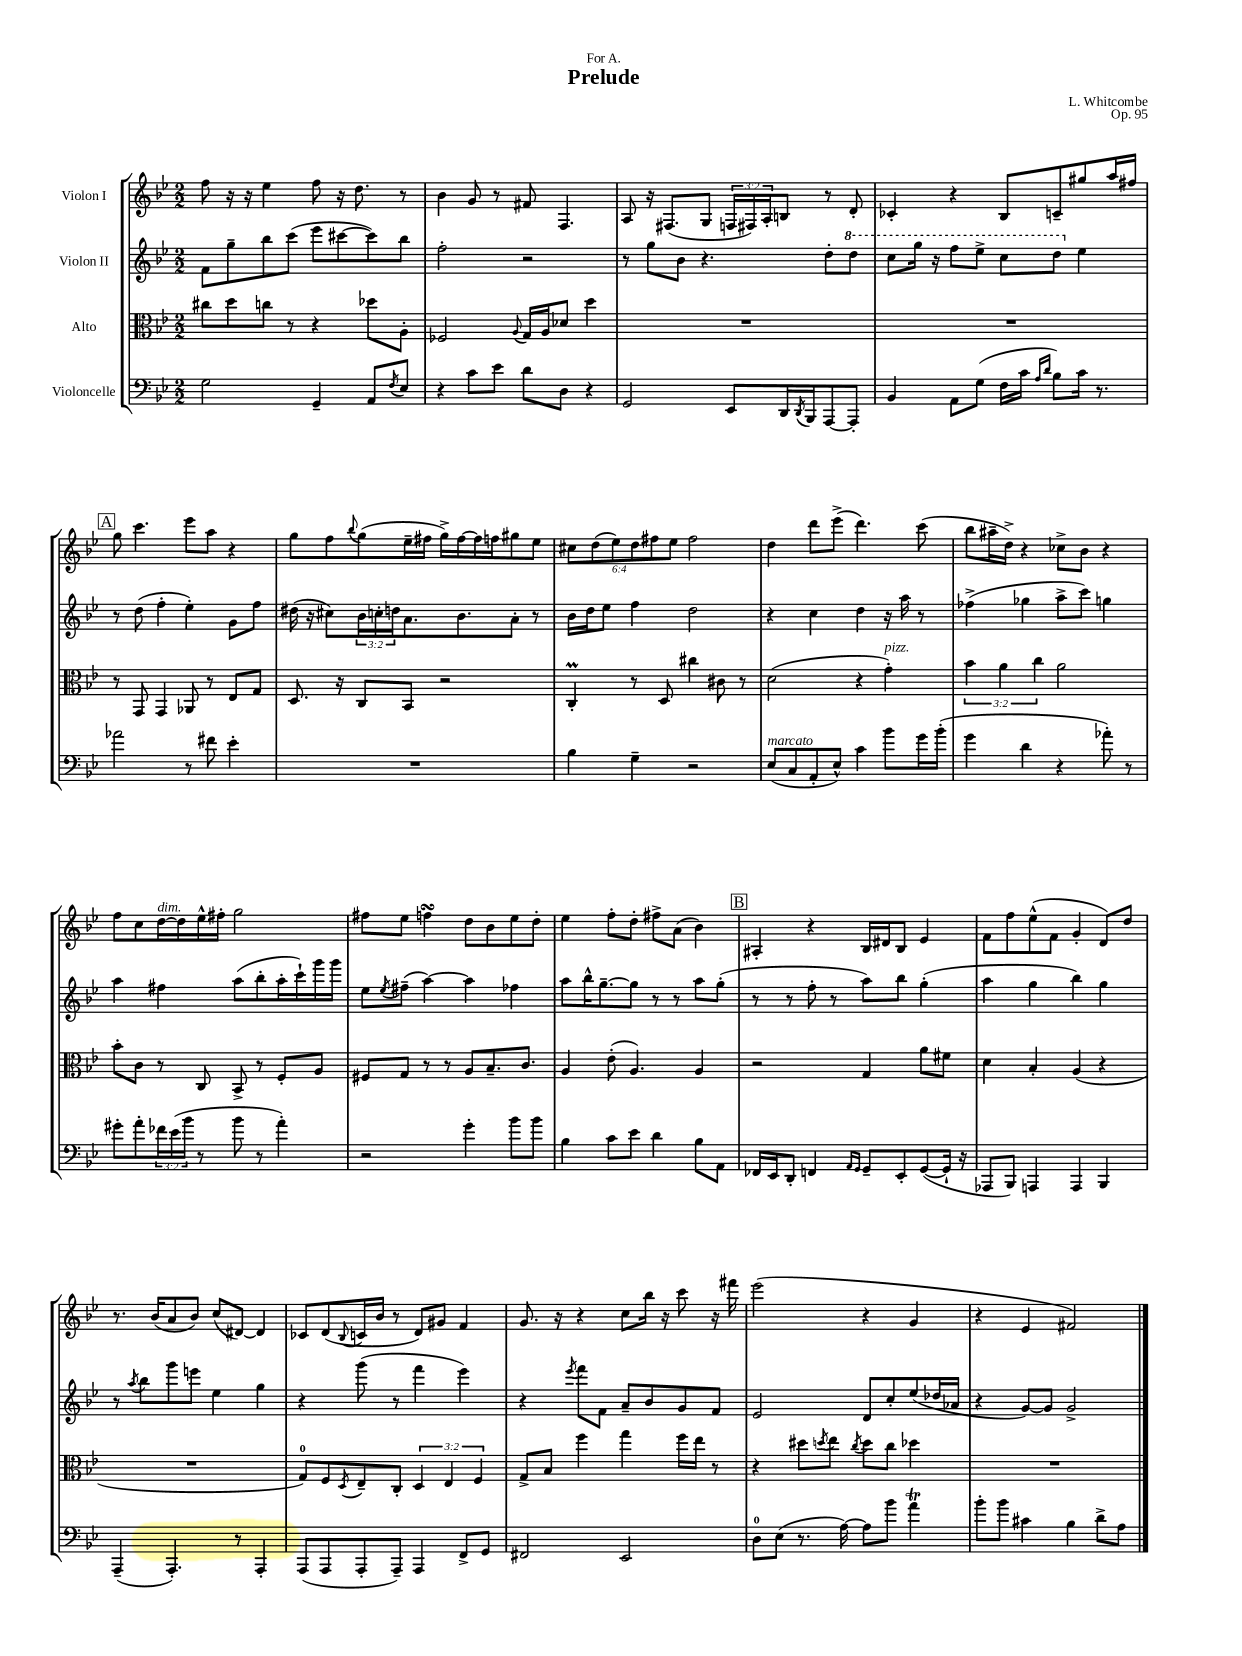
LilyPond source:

\header { title = "Prelude" composer = "L. Whitcombe" dedication = "For A." opus = "Op. 95" }
<<
\new StaffGroup <<
\new Staff = "s0" \with { instrumentName = "Violon I" } {
    \clef treble \key bes \major \numericTimeSignature \time 2/2 \override Staff.TupletNumber.text = #tuplet-number::calc-fraction-text
    f''8 r16 r16 ees''4 f''8 r16 d''8. r8 |
    bes'4 g'8 r8 fis'8 f4. |
    a8 r16 fis8.( g8 \tuplet 3/2 { f16 fis16) a16-. } b8 r8 d'8-. |
    ces'4-. r4 bes8 c'8-- gis''8 a''16 fis''16 |
    \mark \markup { \box "A" } g''8 c'''4. ees'''8 a''8 r4 |
    g''8 f''8 \appoggiatura { bes''8 } g''8( ees''16-- fis''16 g''16->) fis''16~ fis''16 f''16 gis''8 ees''8 |
    \tuplet 6/4 { cis''8 d''8( ees''8) d''8 fis''8 ees''8 } fis''2 |
    d''4 d'''8 ees'''8->( d'''4.) c'''8( |
    bes''8 ais''16-- d''16->) r4 ces''8-> bes'8 r4 |
    f''8 c''8 d''16~^\markup { \italic "dim." } d''16 ees''16-^ fis''16-. g''2 |
    fis''8 ees''8 f''4\turn d''8 bes'8 ees''8 d''8-. |
    ees''4 f''8-. d''8-. fis''8-> a'8( bes'4) |
    \mark \markup { \box "B" } ais4-. r4 bes16 dis'16 bes8 ees'4 |
    f'8 f''8 ees''8-^( f'8 g'4-. d'8) d''8 |
    r8. bes'16( a'8 bes'8) c''8( dis'8~) dis'4 |
    ces'8 d'8( \appoggiatura { bes8 } c'16 bes'16 r8 d'8) gis'8 f'4 |
    g'8. r16 r4 c''8 bes''16 r16 c'''8 r16 fis'''16 |
    ees'''2( r4 g'4 |
    r4 ees'4 fis'2) \bar "|." |
}
\new Staff = "s1" \with { instrumentName = "Violon II" } {
    \clef treble \key bes \major \numericTimeSignature \time 2/2 \override Staff.TupletNumber.text = #tuplet-number::calc-fraction-text
    f'8 g''8-- bes''8 c'''8( ees'''8 cis'''8~ cis'''8) bes''8 |
    f''2-. r2 |
    r8 g''8 bes'8 r4. d''8-. \ottava #1 d'''8 |
    c'''8 g'''16 r16 f'''8 ees'''8-> c'''8 d'''8 \ottava #0 ees''4 |
    \mark \markup { \box "A" } r8 d''8( f''4-. ees''4-.) g'8 f''8 |
    dis''16( r16 cis''8) \tuplet 3/2 { bes'16 c''16-. d''16 } a'8. bes'8. a'8-. r8 |
    bes'16 d''16 ees''8 f''4 d''2 |
    r4 c''4 d''4 r16 a''16 r8 |
    fes''4->( ges''4 a''8-> c'''8) g''4 |
    a''4 fis''4 a''8( bes''8-. a''16-. c'''16-!) g'''16 g'''16 |
    ees''8 \acciaccatura { ees''8 } fis''8--( a''4~) a''4 fes''4 |
    a''8 bes''16-^ g''8.~-- g''8 r8 r8 a''8 g''8-.( |
    \mark \markup { \box "B" } r8 r8 f''8-. r8 a''8) bes''8 g''4-.( |
    a''4 g''4 bes''4) g''4 |
    r8 \acciaccatura { a''8 } bes''8 g'''8 e'''8 ees''4 g''4 |
    r4 g'''8( r8 f'''4 ees'''4) |
    r4 \acciaccatura { ees'''8 } f'''8 f'8 a'8-- bes'8 g'8 f'8 |
    ees'2 d'8 c''8-. ees''8( des''16 aes'16 |
    r4 g'8~) g'8 g'2-> \bar "|." |
}
\new Staff = "s2" \with { instrumentName = "Alto" } {
    \clef alto \key bes \major \numericTimeSignature \time 2/2 \override Staff.TupletNumber.text = #tuplet-number::calc-fraction-text
    cis''8 d''8 c''8 r8 r4 des''8 a8-. |
    fes2 \appoggiatura { a8 } g16 a16 des'8 d''4 |
    R1 |
    R1 |
    \mark \markup { \box "A" } r8 g,8 g,4 aes,8 r8 ees8 g8 |
    d8. r16 c8 bes,8 r2 |
    c4-.\prall r8 d8 cis''4 cis'8 r8 |
    d'2( r4 g'4-.^\markup { \italic "pizz." }) |
    \tuplet 3/2 { bes'4 a'4 c''4 } a'2 |
    bes'8-. c'8 r8 c8 bes,8-> r8 f8-. a8 |
    fis8 g8 r8 r8 a8 bes8.-- c'8. |
    a4 ees'8-.( a4.) a4 |
    \mark \markup { \box "B" } r2 g4 a'8 fis'8 |
    d'4 bes4-. a4( r4 |
    R1 |
    g8-0) f8 \acciaccatura { d8 } ees8-- c8-. \tuplet 3/2 { d4 ees4 f4 } |
    g8-> bes8 f''4 g''4 f''16 ees''16 r8 |
    r4 dis''8 \acciaccatura { d''8 } ees''8 \acciaccatura { c''8 } d''8 c''8 des''4 |
    R1 \bar "|." |
}
\new Staff = "s3" \with { instrumentName = "Violoncelle" } {
    \clef bass \key bes \major \numericTimeSignature \time 2/2 \override Staff.TupletNumber.text = #tuplet-number::calc-fraction-text
    g2 g,4-- a,8 \acciaccatura { f8 } ees8 |
    r4 c'8 ees'8 d'8 d8 r4 |
    g,2 ees,8 d,16 \acciaccatura { d,8 } bes,,16 a,,8~ a,,8-. |
    bes,4 a,8 g8( f16 c'16 \grace { a16 d'16 } bes8) c'16 r8. |
    \mark \markup { \box "A" } aes'2 r8 fis'8 ees'4-. |
    R1 |
    bes4 g4-- r2 |
    ees8^\markup { \italic "marcato" }( c8 a,8-. ees8-^) c'4 bes'8 g'16 bes'16-.( |
    g'4 d'4 r4 aes'8-.) r8 |
    gis'8-. a'8-. \tuplet 3/2 { fes'16 ees'16( bes'16 } r8 bes'8 r8 a'4-.) |
    r2 g'4-. bes'8 bes'8 |
    bes4 c'8 ees'8 d'4 bes8 a,8 |
    \mark \markup { \box "B" } fes,16 ees,16 d,8-. f,4 \grace { a,16 g,16 } g,8-- ees,8-. g,8~( g,16-! r16 |
    aes,,8 bes,,8) a,,4 a,,4 bes,,4 |
    a,,4--( a,,4.-.) r8 a,,4-. |
    a,,8( a,,8 a,,8-. a,,8--) a,,4 f,8-> g,8 |
    fis,2 ees,2 |
    d8-0 ees8( r8. a16~) a8 bes'8 a'4\trill |
    bes'8-. bes'8 cis'4 bes4 d'8-> a8 \bar "|." |
}
>>
>>
\layout { \context { \Score \remove "Bar_number_engraver" } }
